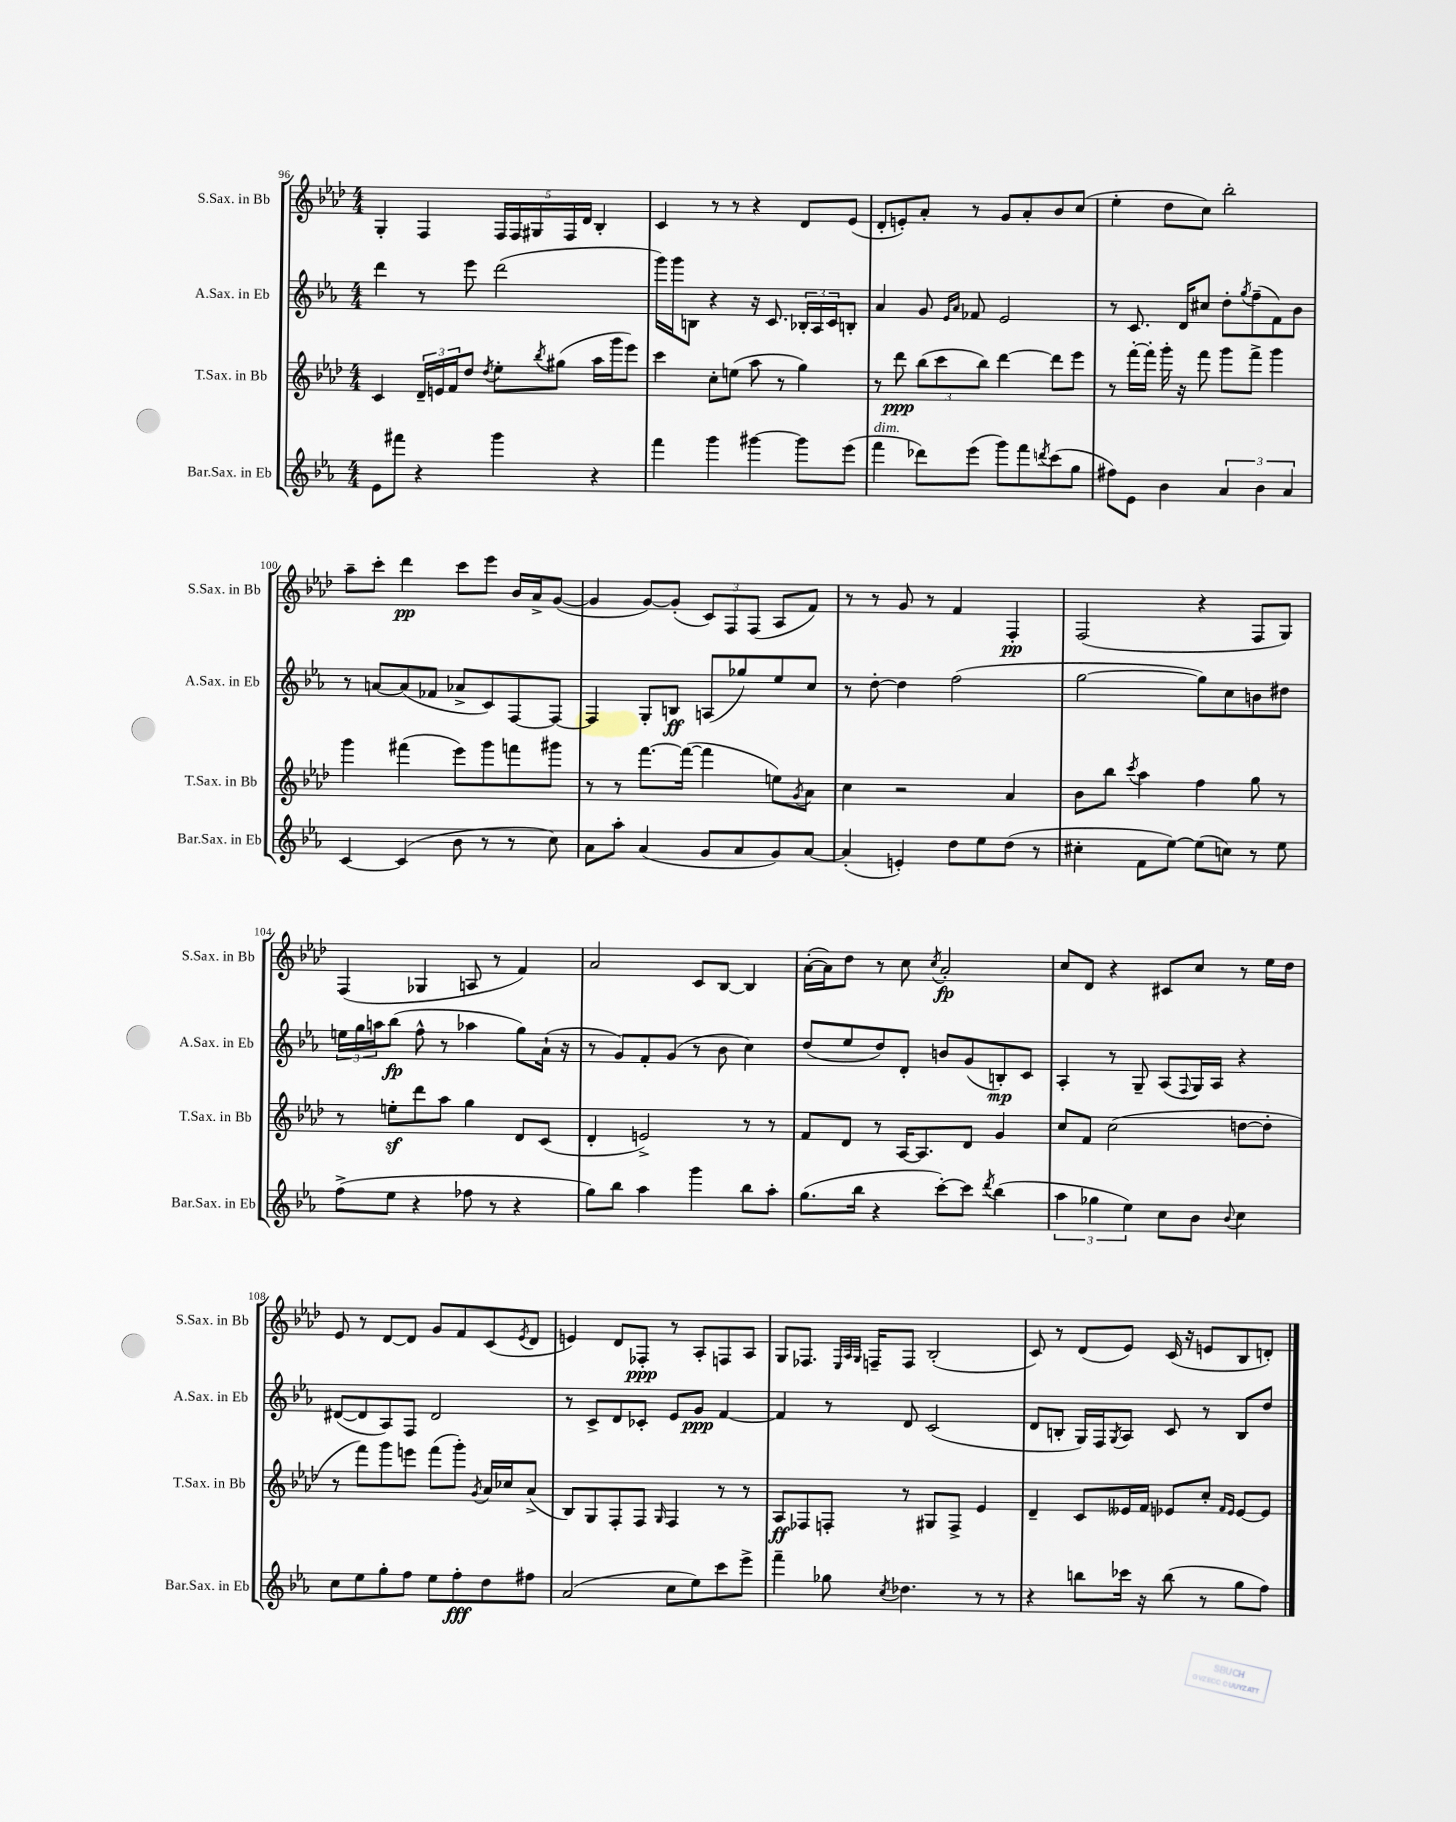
<<
\new StaffGroup <<
\new Staff = "s0" \with { instrumentName = "S.Sax. in Bb" shortInstrumentName = "S.Sax. in Bb" } {
    \clef treble \key aes \major \numericTimeSignature \time 4/4
    g4-. f4 \tuplet 5/4 { f16 f16 gis16 f16 des'16 } bes4-. |
    c'4 r8 r8 r4 des'8 ees'8( |
    des'8-. e'8-.) aes'8-. r8 g'8 aes'8-. bes'8 c''8( |
    ees''4-. des''8 c''8) bes''2-. |
    aes''8-- c'''8-. des'''4\pp c'''8 ees'''8 bes'16 aes'16-> g'8~( |
    g'4 g'8~) g'8-.( \tuplet 3/2 { c'8) f8 f8( } aes8 f'8) |
    r8 r8 g'8 r8 f'4 f4-.\pp |
    f2( r4 f8 g8) |
    f4( ges4 a8 r8 f'4) |
    aes'2 c'8 bes8~ bes4 |
    aes'16~-.( aes'16) des''8 r8 c''8 \acciaccatura { c''8 } aes'2-.\fp |
    c''8 des'8 r4 cis'8 c''8 r8 ees''16 des''16 |
    ees'8 r8 des'8~ des'8 g'8 f'8 c'8( \acciaccatura { ees'8 } des'8 |
    e'4) des'8 fes8-.\ppp r8 aes8-. f8 aes8 |
    g8 fes8. \grace { ees32 aes32 g32 } f16-- f8 bes2-.( |
    c'8) r8 des'8( ees'8) c'16( r16 e'8 bes8 d'8-.) \bar "|." |
}
\new Staff = "s1" \with { instrumentName = "A.Sax. in Eb" shortInstrumentName = "A.Sax. in Eb" } {
    \clef treble \key ees \major \numericTimeSignature \time 4/4
    d'''4 r8 ees'''8 d'''2( |
    g'''16) g'''16 b8 r4 r16 c'8. \tuplet 3/2 { bes16-. aes16 c'16 } b8-. |
    aes'4 g'8 \grace { ees'16 aes'16 } fes'8 ees'2 |
    r8 c'8. d'16 cis''8 d''8-. \acciaccatura { g''8 } f''8--( f'8) bes'8 |
    r8 a'8~ a'8( fes'8 aes'8-> c'8) f8~ f8~ |
    f4 g8-. b8\ff a8( ges''8) ees''8 c''8 |
    r8 d''8~-. d''4 f''2( |
    g''2~ g''8) c''8 b'8 dis''8 |
    \tuplet 3/2 { e''16 g''16 a''16 } bes''8\fp( f''8-^ r8 aes''4 g''8) aes'16-!( r16 |
    r8 g'8) f'8-. g'8( r8 bes'8 c''4) |
    d''8( ees''8 d''8) d'8-. b'8 g'8( b8-.\mp) c'8 |
    aes4-. r8 g8-- aes8( \appoggiatura { f8 } g16) aes16 r4 |
    dis'8~( dis'8 aes8) f8 dis'2 |
    r8 c'8-> d'8 ces'8-. ees'8 g'8\ppp f'4~ |
    f'4 r8 d'8 c'2( |
    d'8 b8-. g16) f16 \acciaccatura { g8 } aes8 c'8 r8 b8 d''8 \bar "|." |
}
\new Staff = "s2" \with { instrumentName = "T.Sax. in Bb" shortInstrumentName = "T.Sax. in Bb" } {
    \clef treble \key aes \major \numericTimeSignature \time 4/4
    c'4 \tuplet 3/2 { des'16-- e'16 f'16 } des''8 \acciaccatura { des''8 } ees''8-. \acciaccatura { bes''8 } gis''8( aes''16 g'''16 ees'''8) |
    c'''4 c''8-. e''8( aes''8 r8 g''4) |
    r8 des'''8\ppp \tuplet 3/2 { bes''8( c'''8 bes''8) } des'''4~ des'''8 ees'''8 |
    r8 f'''16~-. f'''16-. g'''16-. r16 f'''8 g'''8 f'''8-> g'''4 |
    g'''4 fis'''4( ees'''8) g'''8 f'''8 gis'''8 |
    r8 r8 f'''8.~ f'''16~( f'''4 e''8) \acciaccatura { g'8 } aes'8 |
    c''4 r2 aes'4 |
    bes'8 bes''8 \acciaccatura { c'''8 } aes''4 f''4 g''8 r8 |
    r8 e''8-.\sf des'''8 aes''8 g''4 des'8 c'8( |
    des'4-. e'2->) r8 r8 |
    f'8 des'8 r8 aes16~ aes8. des'8 g'4 |
    c''8 f'8 c''2( d''8~ d''8-. |
    r8 f'''8) g'''8 e'''8 f'''8( g'''8-.) \acciaccatura { g'8 } aes'16 ces''16 aes'8->( |
    bes8) g8 f8-. f8 \grace { g16 } f4 r8 r8 |
    aes8\ff fes8 f8-. r8 gis8 f8-> ees'4 |
    des'4-- c'8 eeses'16 f'16 ees'8 c''8-. \grace { f'16 ees'16 } ees'8~ ees'8 \bar "|." |
}
\new Staff = "s3" \with { instrumentName = "Bar.Sax. in Eb" shortInstrumentName = "Bar.Sax. in Eb" } {
    \clef treble \key ees \major \numericTimeSignature \time 4/4
    ees'8 fis'''8 r4 g'''4 r4 |
    f'''4 g'''4 gis'''4~ gis'''8 ees'''8( |
    f'''4^\markup { \italic "dim." } des'''8) ees'''8( g'''8) f'''8 \acciaccatura { d'''8 } c'''8( g''8 |
    fis''8) ees'8 bes'4 \tuplet 3/2 { aes'4 bes'4 aes'4 } |
    c'4~ c'4( bes'8 r8 r8 c''8) |
    aes'8 aes''8-. aes'4( g'8 aes'8 g'8) aes'8~ |
    aes'4-.( e'4-.) d''8 ees''8 d''8( r8 |
    cis''4-. f'8 ees''8~) ees''8( c''8) r8 ees''8 |
    f''8->( ees''8 r4 fes''8 r8 r4 |
    g''8) bes''8 aes''4 g'''4 bes''8 aes''8-. |
    g''8.( bes''16 r4 c'''8~-.) c'''8 \acciaccatura { d'''8 } bes''4( |
    \tuplet 3/2 { aes''4 ges''4 ees''4) } c''8 bes'8 \appoggiatura { bes'8 } c''4 |
    c''8 ees''8 g''8-. f''8 ees''8 f''8-.\fff d''8 fis''8 |
    aes'2( c''8 ees''8) c'''8 ees'''8-> |
    f'''4-- ges''8 \acciaccatura { c''8 } des''4. r8 r8 |
    r4 b''8 ces'''16 r16 b''8( r8 g''8 f''8) \bar "|." |
}
>>
>>
\layout { \context { \Score currentBarNumber = #96 } }
